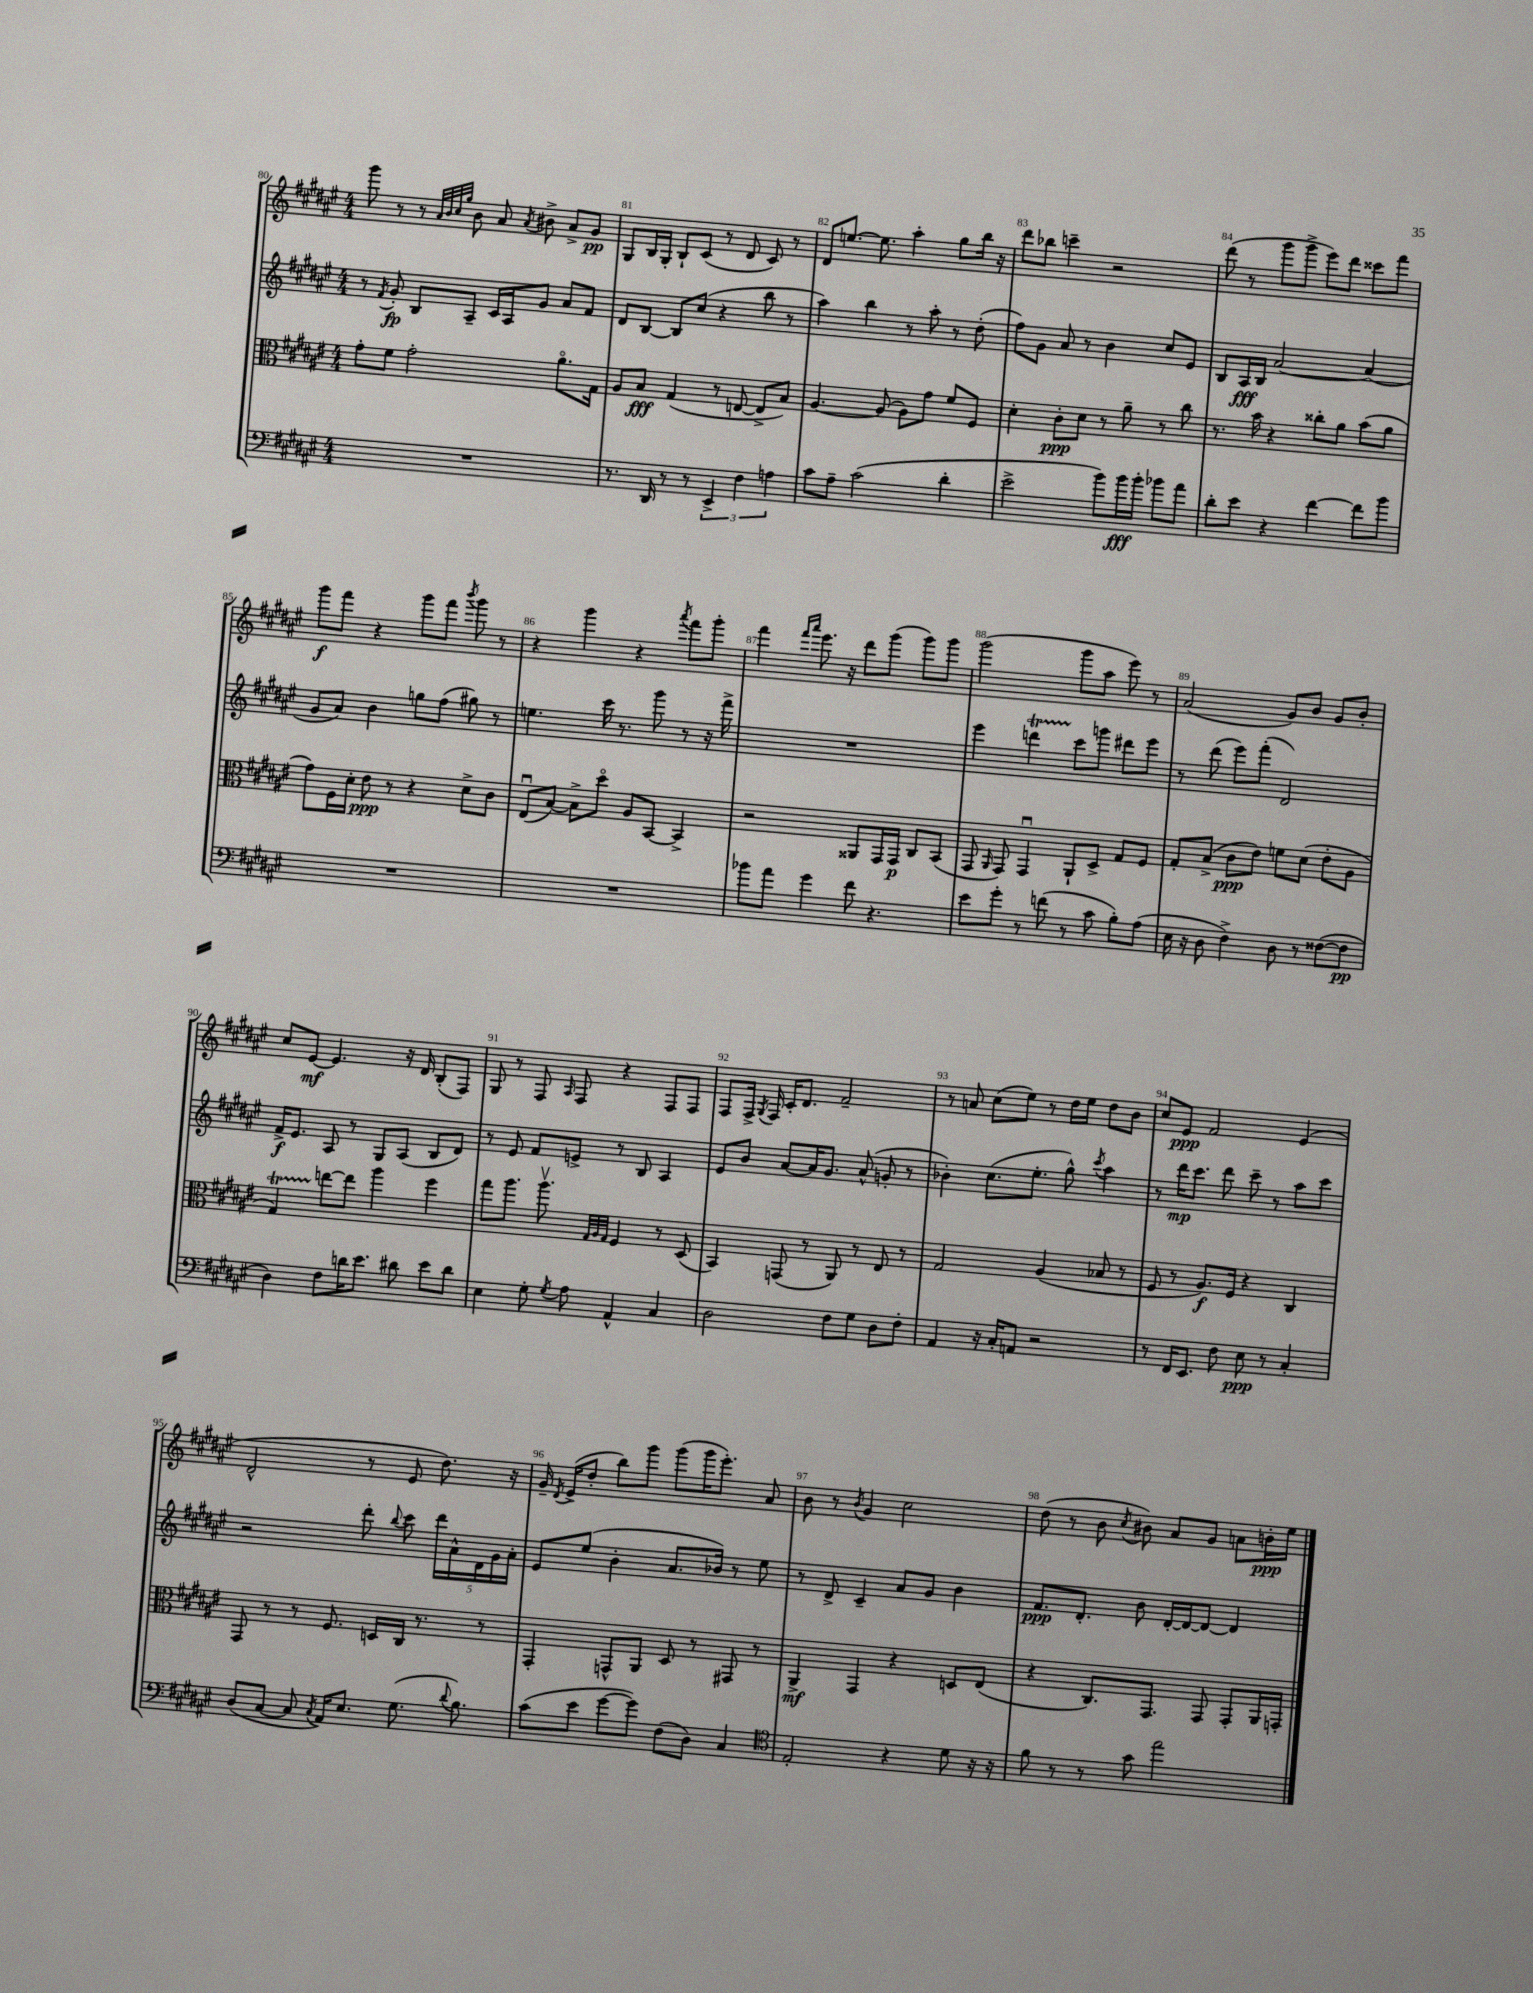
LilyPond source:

<<
\new StaffGroup <<
\new Staff = "s0" {
    \clef treble \key fis \major \numericTimeSignature \time 4/4
    \autoBeamOff gis'''8 r8 r8 \grace { ais'32[ b'32 cis''32 gis''32] } b'8 ais'8 \acciaccatura { ais'8 } bis'8-> ais'8[-> gis'8]\pp |
    gis8[ b16 gis16]-. b8[-! cis'8]( r8 dis'8 cis'8) r8 |
    dis'8[ e''8.]~ e''8. ais''4-. gis''8[ b''16] r16 |
    dis'''8[ bes''8] c'''4-- r2 |
    dis'''8( r8 gis'''8[ gis'''8]-> eis'''8[) dis'''8] cisis'''8[ fis'''8] |
    gis'''8[\f fis'''8] r4 gis'''8[ fis'''8] \acciaccatura { b'''8 } gis'''8 r8 |
    r4 gis'''4 r4 \acciaccatura { ais'''8 } fis'''8[ gis'''8]-. |
    fis'''4 \grace { fis'''16[ ais'''16] } eis'''8. r16 dis'''8[ gis'''8]( gis'''8[) gis'''8] |
    gis'''2( gis'''8[ ais''8] eis'''8) r8 |
    ais'2( gis'8[) b'8] gis'8[ b'8]-. |
    cis''8[ eis'8]~\mf eis'4. r16 dis'16 b8[-.( fis8]) |
    gis8 r8 fis8 \grace { ais16 } fis8 r4 fis8[ fis8] |
    fis8[ fis16]-> \acciaccatura { gis8 } fis16 cis'16[-. dis'8.] fis'2-- |
    r8 a'8 cis''8[( eis''8]) r8 dis''16[ eis''16] dis''8[ b'8] |
    cis''8[ eis'8]\ppp fis'2 eis'4( |
    dis'2-^ r8 eis'8 dis''8.) r16 |
    gis'16-- \acciaccatura { dis'8 } eis'16[->( dis''8]-. b''8[) gis'''8] gis'''8[( gis'''16 eis'''8.]-.) ais'8 |
    b'8 r8 \acciaccatura { b'8 } gis'4 cis''2 |
    dis''8( r8 b'8 \acciaccatura { cis''8 } bis'8) ais'8[ gis'8] a'8[ b'16-.\ppp eis''16] \bar "|." |
}
\new Staff = "s1" {
    \clef treble \key fis \major \numericTimeSignature \time 4/4
    \autoBeamOff r8 \acciaccatura { fis'8 } gis'8-.\fp b8[ ais8]-- cis'16[ ais16 gis'8] ais'8[ fis'8] |
    dis'8[ b8]~ b8[ cis''8]( r4 b''8 r8 |
    ais''4) b''4 r8 ais''8-. r8 dis''8-.( |
    fis''8[) gis'8] ais'8 r8 b'4 cis''8[ eis'8] |
    b8[ ais16\fff b16] ais'2~ ais'4( |
    gis'8[ ais'8]) b'4 g''8[ fis''8]( gis''8) r8 |
    e''4. cis'''16 r8. gis'''8 r8 r16 fis'''16-> |
    R1 |
    eis'''4 d'''4\startTrillSpan cis'''8[\stopTrillSpan g'''8] dis'''8[ eis'''8] |
    r8 dis'''8( eis'''8[) fis'''8]-.( dis'2) |
    fis'16[->\f eis'8.] ais8 r8 gis8[ ais8]( b8[ dis'8]) |
    r8 eis'8 fis'8[ e'8]-> r8 b8 ais4 |
    eis'8[ b'8] ais'8[~ ais'16 gis'8.] ais'8-^( g'8-. r8 |
    bes'4-.) cis''8.[( eis''8.]-. gis''8-^) \acciaccatura { cis'''8 } ais''4 |
    r8 dis'''16[\mp cis'''8.] dis'''8 cis'''8-- r8 ais''8[ cis'''8] |
    r2 dis'''8-. \appoggiatura { b''8 } cis'''8 \tuplet 5/4 { dis'''16[ ais'16-^ dis'16 gis'16 ais'16]-. } |
    eis'8[ eis''8]( b'4-. ais'8.[ bes'16]) r8 eis''8 |
    r8 dis'8-> cis'4-- ais'8[ gis'8] b'4 |
    fis'8.[\ppp dis'8.]-. b'8 dis'16[~-. dis'16~ dis'8]~ dis'4 \bar "|." |
}
\new Staff = "s2" {
    \clef alto \key fis \major \numericTimeSignature \time 4/4
    \autoBeamOff gis'8[-. fis'8] gis'2-. ais'8.[\flageolet gis16] |
    ais8[ b8]\fff gis4( r8 e8~ e8[-> b8]) |
    ais4.~ ais8( ais8[) gis'8] fis'8[ fis8] |
    dis'4-. cis'8[-.\ppp dis'8] r8 ais'8-- r8 cis''8 |
    r8. b'16 r4 cisis''8[-. ais'8] b'8[( ais'8] |
    gis'8[) fis16 dis'16]-. eis'8\ppp r8 r4 dis'8[-> cis'8] |
    eis8[\downbow( b8]~) b8[-> dis''8]\flageolet ais8[ b,8]~ b,4-> |
    r2 aisis,8[ gis,16 gis,16]\p cis8[ b,8]( |
    gis,8 \grace { ais,16 } gis,8) gis,4\downbow ais,8[-! dis8]-> gis8[ fis8] |
    gis8[-. b8]->( cis'8[\ppp eis'8]) f'8[ dis'8]( eis'8[-. ais8] |
    gis4\startTrillSpan) e''8[~\stopTrillSpan e''8] ais''4 fis''4 |
    gis''8[ ais''8.] ais''8.\upbow \grace { gis32[ ais32 gis32] } fis4 r8 dis8( |
    b,4) g,8( r8 ais,8) r8 eis8 r8 |
    gis2 ais4( bes8 r8 |
    fis8 r8 ais8.[\f) fis16] r4 cis4 |
    gis,8 r8 r8 fis8. d16[ cis16] r8. r8 |
    gis,4-. g,8[-^ ais,8] dis8 r8 gis,8 r8 |
    ais,4->\mf gis,4 r4 d8[ eis8]( |
    r4 cis8.[) gis,8.] gis,8 gis,8[-. ais,16 g,16]-. \bar "|." |
}
\new Staff = "s3" {
    \clef bass \key fis \major \numericTimeSignature \time 4/4
    \autoBeamOff R1 |
    r8. dis,16 r8 r8 \tuplet 3/2 { eis,4-> fis4 a4 } |
    cis'8[ ais8]-- cis'2( dis'4-. |
    eis'2-> b'8[) b'16\fff b'16]-. bes'8[ ais'8] |
    dis'8[-. eis'8] r4 fis'4~ fis'8[ b'8] |
    R1 |
    R1 |
    bes'8[ ais'8] gis'4 fis'8 r4. |
    eis'8[ gis'8]-. r8 f'8( r8 cis'8 b8[-.) ais8]( |
    eis16 r16 dis8 fis4->) dis8 r8 fisis8[~( fisis8]\pp |
    dis4) fis8[ d'16 eis'8.] dis'8 eis'8[ dis'8] |
    eis4 gis8-. \acciaccatura { gis8 } ais8 ais,4-^ cis4 |
    dis2 fis8[ gis8] dis8[ fis8]-. |
    ais,4 r16 cis16[-. a,8] r2 |
    r8 fis,16[ eis,8.] fis8 eis8\ppp r8 cis4-. |
    dis8[( cis8]~ cis8 \acciaccatura { cis8 } ais,16[) eis8.] gis8.( \appoggiatura { dis'8 } b8.) |
    cis'8[( eis'8] gis'8[~ gis'8]) fis8[( dis8]) cis4 |
    \clef tenor eis2-. r4 dis'8 r16 r16 |
    fis'8 r8 r8 gis'8 eis''2 \bar "|." |
}
>>
>>
\layout { \context { \Score currentBarNumber = #80 \override BarNumber.break-visibility = ##(#f #t #t) barNumberVisibility = #all-bar-numbers-visible } }
